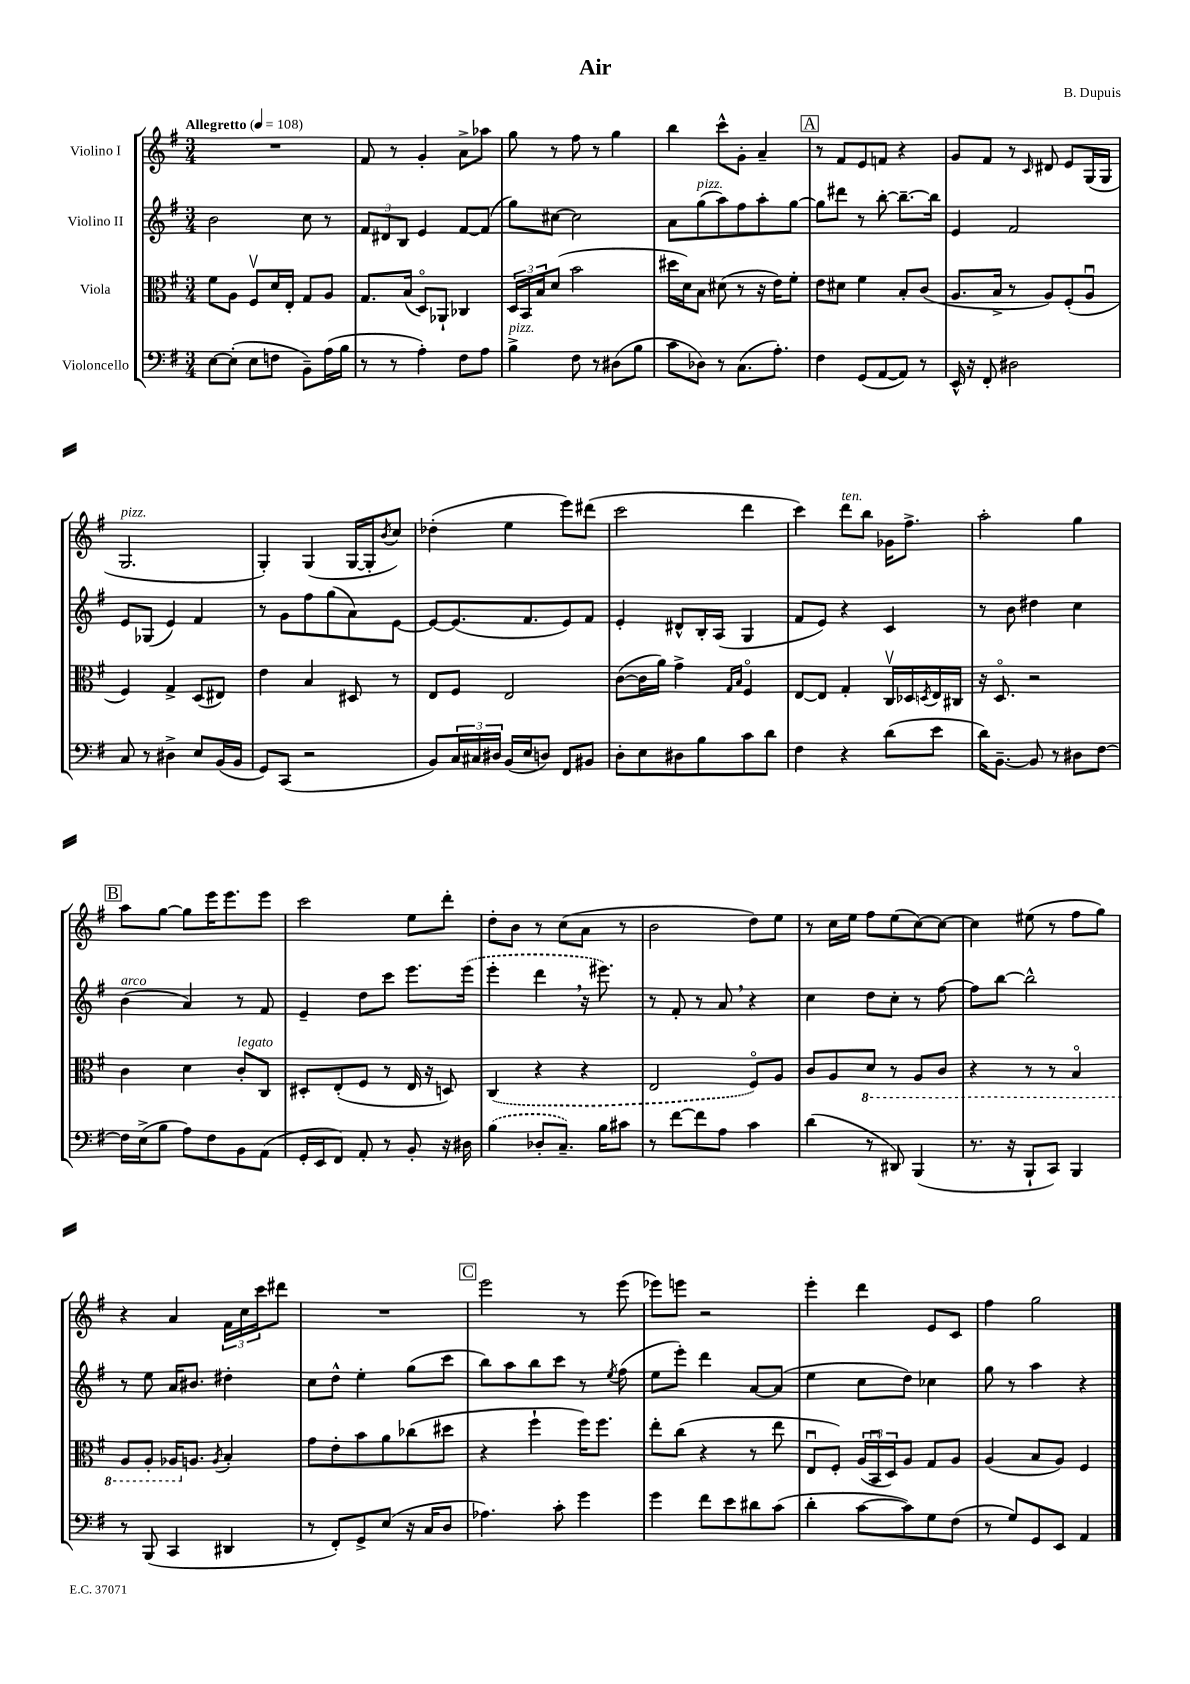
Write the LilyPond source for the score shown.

\header { title = "Air" composer = "B. Dupuis" }
<<
\new StaffGroup <<
\new Staff = "s0" \with { instrumentName = "Violino I" } {
    \clef treble \key g \major \numericTimeSignature \time 3/4 \tempo "Allegretto" 4 = 108
    R2. |
    fis'8 r8 g'4-. a'8-> aes''8 |
    g''8 r8 fis''8 r8 g''4 |
    b''4 c'''8-^ g'8-. a'4-- |
    \mark \markup { \box "A" } r8 fis'8 e'8 f'8 r4 |
    g'8 fis'8 r8 \grace { c'16 } dis'8 e'8 g16( g16 |
    g2.^\markup { \italic "pizz." } |
    g4-.) g4( g16~ g16-. \acciaccatura { b'8 } c''8) |
    des''4-.( e''4 e'''8) dis'''8( |
    c'''2 d'''4 |
    c'''4) d'''8^\markup { \italic "ten." } b''8 ges'16 fis''8.-> |
    a''2-. g''4 |
    \mark \markup { \box "B" } a''8 g''8~ g''8 e'''16 e'''8. e'''8 |
    c'''2 e''8 d'''8-. |
    d''8-. b'8 r8 c''8( a'8 r8 |
    b'2 d''8) e''8 |
    r8 c''16 e''16 fis''8 e''8( c''8~) c''8~ |
    c''4 eis''8( r8 fis''8 g''8) |
    r4 a'4 \tuplet 3/2 { fis'16 c''16 c'''16 } dis'''8 |
    R2. |
    \mark \markup { \box "C" } e'''2 r8 e'''8( |
    ees'''8) e'''8 r2 |
    e'''4-. d'''4 e'8 c'8 |
    fis''4 g''2 \bar "|." |
}
\new Staff = "s1" \with { instrumentName = "Violino II" } {
    \clef treble \key g \major \numericTimeSignature \time 3/4
    b'2 c''8 r8 |
    \tuplet 3/2 { fis'8 dis'8 b8 } e'4 fis'8~ fis'8( |
    g''8) cis''8~ cis''2 |
    a'8 g''8^\markup { \italic "pizz." }( a''8) fis''8 a''8-. g''8~ |
    \mark \markup { \box "A" } g''8 dis'''8 r8 b''8~-. b''8.~-- b''16 |
    e'4 fis'2 |
    e'8 ges8( e'4) fis'4 |
    r8 g'8 fis''8 g''8( a'8) e'8~ |
    e'8~ e'8.( fis'8. e'8) fis'8 |
    e'4-. dis'8-^ b16-. a16( g4 |
    fis'8 e'8) r4 c'4 |
    r8 b'8 dis''4 c''4 |
    \mark \markup { \box "B" } b'4^\markup { \italic "arco" }( a'4) r8 fis'8 |
    e'4-- d''8 c'''8 e'''8. \once \slurDashed e'''16( |
    e'''4-. d'''4 \breathe r16 eis'''8.) |
    r8 fis'8-. r8 a'8 \breathe r4 |
    c''4 d''8 c''8-. r8 fis''8~ |
    fis''8 b''8~ b''2-^ |
    r8 e''8 a'16 bis'8. dis''4-. |
    c''8 d''8-^ e''4-. g''8( c'''8 |
    \mark \markup { \box "C" } b''8) a''8 b''8 c'''8 r8 \acciaccatura { e''8 } fis''8( |
    e''8 e'''8-.) d'''4 a'8~ a'8( |
    e''4 c''8 d''8) ces''4 |
    g''8 r8 a''4 r4 \bar "|." |
}
\new Staff = "s2" \with { instrumentName = "Viola" } {
    \clef alto \key g \major \numericTimeSignature \time 3/4
    fis'8 a8 fis8\upbow d'16 e16-. g8 a8 |
    g8. b16( d8\flageolet) aes,8-! ces4 |
    \tuplet 3/2 { d16 b,16 b16 } d'8( b'2 |
    dis''16 d'16) b8 dis'8( r8 r16 e'16) fis'8-. |
    \mark \markup { \box "A" } e'8 dis'8 fis'4 b8-. c'8( |
    a8. b16-> r8 a8) fis8-.( a8\downbow |
    fis4) g4-> d8( eis8) |
    e'4 b4 dis8 r8 |
    e8 fis8 e2 |
    c'8~( c'16 a'16) g'4-> \grace { g16 b16 } fis4\flageolet |
    e8~ e8 g4-. c16\upbow des16 \acciaccatura { d8 } e16 cis16 |
    r16 d8.\flageolet r2 |
    \mark \markup { \box "B" } c'4 d'4 c'8-.^\markup { \italic "legato" } c8 |
    dis8-. e8-.( fis8 r8 e16 r16 d8) |
    \once \slurDashed c4( r4 r4 |
    e2 fis8\flageolet) a8 |
    c'8 a8 \ottava #-1 d8 r8 a,8 c8 |
    r4 r8 r8 b,4\flageolet |
    a,8 a,8-. aes,16 \ottava #0 a!8. \acciaccatura { a8 } b4-. |
    g'8 e'8-. b'8 a'8 ces''8( dis''8 |
    \mark \markup { \box "C" } r4 fis''4-! fis''16) fis''8. |
    e''8-. c''8( r4 r8 e''8 |
    e8\downbow fis8-.) \tuplet 3/2 { a16( b,16\downbow d16) } a8 g8 a8 |
    a4( b8 a8) fis4 \bar "|." |
}
\new Staff = "s3" \with { instrumentName = "Violoncello" } {
    \clef bass \key g \major \numericTimeSignature \time 3/4
    e8~ e8-.( e8 f8 b,8--) a16( b16 |
    r8 r8 a4-.) fis8 a8 |
    b4->^\markup { \italic "pizz." } fis8 r8 dis8( b8 |
    c'8 des8) r8 c8.( a8.-.) |
    \mark \markup { \box "A" } fis4 g,8( a,8~ a,8) r8 |
    e,16-^ r16 fis,8-. dis2 |
    c8 r8 dis4-> e8 b,16( b,16 |
    g,8) c,8( r2 |
    b,8) \tuplet 3/2 { c16 cis16 dis16 } b,16( e16 d8) fis,8 bis,8 |
    d8-. e8 dis8 b8 c'8 d'8 |
    fis4 r4 d'8( e'8 |
    d'16) b,8.~-- b,8 r8 dis8 fis8~ |
    \mark \markup { \box "B" } fis16 e16->( b8 a8) fis8 b,8 a,8( |
    g,16-. e,16 fis,8) a,8-. r8 b,8-. r16 dis16 |
    \once \slurDashed b4( des8-. c8.--) b16 cis'8 |
    r8 fis'8~ fis'8 a8 c'4 |
    d'4( r8 dis,8) b,,4( |
    r8. r16 b,,8-! c,8) b,,4 |
    r8 b,,8( c,4 dis,4 |
    r8 fis,8-.) g,8-> e8( r16 c16 d8 |
    \mark \markup { \box "C" } aes4.) c'8-. g'4 |
    g'4 fis'8 e'8 dis'8 c'8( |
    d'4-. c'8~ c'8) g8 fis8( |
    r8 g8) g,8 e,8 a,4 \bar "|." |
}
>>
>>
\layout { \context { \Score \remove "Bar_number_engraver" } }
